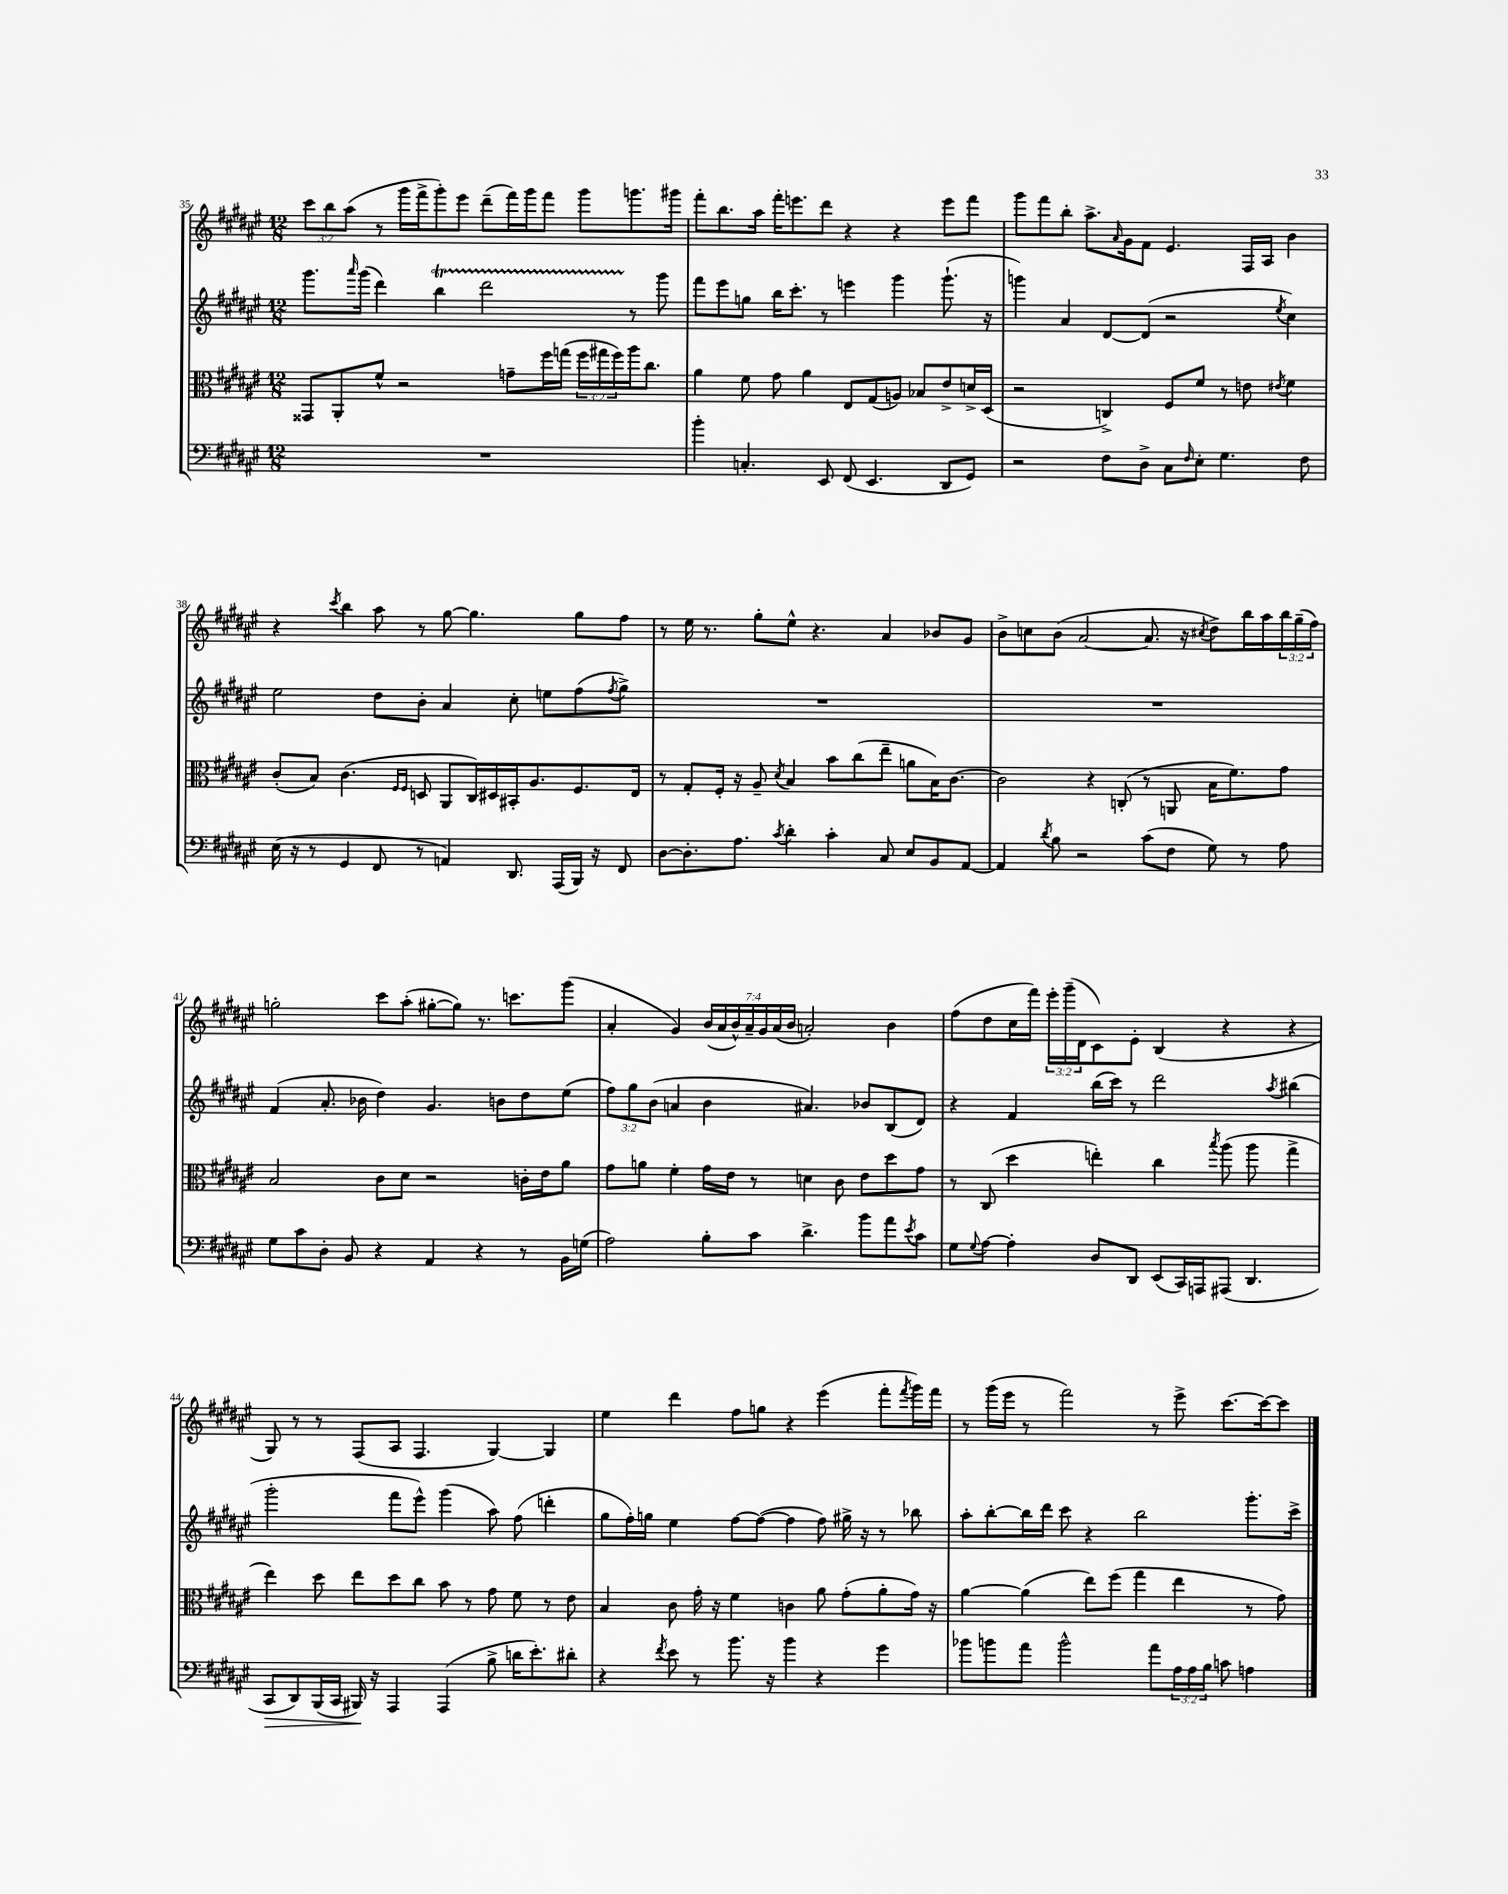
<<
\new StaffGroup <<
\new Staff = "s0" {
    \clef treble \key fis \major \numericTimeSignature \time 12/8 \override Staff.TupletNumber.text = #tuplet-number::calc-fraction-text
    \tuplet 3/2 { cis'''8 b''8 ais''8( } r8 gis'''16 fis'''16-> gis'''8-.) eis'''8 dis'''8--( fis'''16) gis'''16 fis'''8 gis'''8 g'''8. gis'''16 |
    fis'''8-. b''8. ais''16 fis'''16-. e'''8. dis'''8 r4 r4 e'''8 fis'''8 |
    gis'''8 fis'''8 b''8-. ais''8.-> \grace { ais'16 } gis'16 fis'8 eis'4. fis16 ais16 b'4 |
    r4 \acciaccatura { cis'''8 } b''4 ais''8 r8 gis''8~ gis''4. gis''8 fis''8 |
    r8 eis''16 r8. gis''8-. eis''8-^ r4. ais'4 bes'8 gis'8 |
    b'8-> c''8 b'8( ais'2~ ais'8. r16 \acciaccatura { cis''8 } dis''8->) b''16 ais''16 \tuplet 3/2 { b''16 gis''16--( fis''16) } |
    g''2-. cis'''8 ais''8-.( gis''8~-. gis''8) r8. c'''8. gis'''8( |
    ais'4-. gis'4) \tuplet 7/4 { b'16( ais'16 b'16-^) ais'16-- gis'16 ais'16( b'16 } a'2-.) b'4 |
    fis''8( dis''8 cis''16 fis'''16) \tuplet 3/2 { eis'''16-. gis'''16--( dis'16 } cis'8) eis'8-. b4( r4 r4 |
    gis8) r8 r8 fis8( ais8 fis4. gis4~) gis4 |
    eis''4 dis'''4 fis''8 g''8 r4 eis'''4( fis'''8-. \acciaccatura { fis'''8 } gis'''16) fis'''16 |
    r8 gis'''16( eis'''16 r8 fis'''2) r8 eis'''8-> cis'''8.~ cis'''16~ cis'''8 \bar "|." |
}
\new Staff = "s1" {
    \clef treble \key fis \major \numericTimeSignature \time 12/8 \override Staff.TupletNumber.text = #tuplet-number::calc-fraction-text
    gis'''8. \grace { ais'''16 } gis'''16( dis'''4) b''4\startTrillSpan dis'''2 r8\stopTrillSpan gis'''8 |
    fis'''8 eis'''8 g''8 b''16 cis'''8.-. r8 e'''4 gis'''4 gis'''8.-!( r16 |
    g'''4) ais'4 dis'8~ dis'8( r2 \acciaccatura { eis''8 } cis''4) |
    eis''2 dis''8 b'8-. ais'4 cis''8-. e''8 fis''8( \acciaccatura { fis''8 } gis''8->) |
    R1. |
    R1. |
    fis'4( ais'8.-. bes'16 dis''4) gis'4. b'8 dis''8 eis''8( |
    \tuplet 3/2 { fis''8) gis''8 b'8( } a'4 b'4 ais'4.) bes'8 b8( dis'8) |
    r4 fis'4 b''16( cis'''16) r8 dis'''2 \acciaccatura { ais''8 } bis''4( |
    gis'''2-. fis'''8 eis'''8-^) gis'''4( ais''8) fis''8( d'''4-. |
    gis''8 fis''16-.) g''16 eis''4 fis''8~ fis''8~( fis''4 fis''8) gis''16-> r16 r8 bes''8 |
    ais''8-. b''8~-. b''16 dis'''16 cis'''8 r4 b''2 gis'''8.-. cis'''16-> \bar "|." |
}
\new Staff = "s2" {
    \clef alto \key fis \major \numericTimeSignature \time 12/8 \override Staff.TupletNumber.text = #tuplet-number::calc-fraction-text
    gisis,8 ais,8-. fis'8-^ r2 g'8-- fis''16 g''16( \tuplet 3/2 { fis''16 gis''16 fis''16) } ais''16 cis''8. |
    ais'4 fis'8 gis'8 ais'4 eis8 gis8( a8) bes8 eis'8-> d'16-> dis16( |
    r2 c4->) fis8 fis'8 r8 e'8 \acciaccatura { eis'8 } fis'4 |
    cis'8-.( b8) cis'4.( \grace { fis16 fis16 } d8 ais,8 cis16) dis16 bis,16-. ais8. fis8. eis16 |
    r8 gis8-. fis16-. r16 ais8-- \acciaccatura { dis'8 } b4 b'8 cis''8( eis''8-- a'8 b16) cis'8.~ |
    cis'2 r4 c8-.( r8 a,8 b16 fis'8.) gis'8 |
    b2 cis'8 dis'8 r2 c'16-. eis'16 ais'8 |
    gis'8 a'8 fis'4-. gis'16 eis'16 r8 d'4 cis'8 eis'8 dis''8 gis'8 |
    r8 cis8( dis''4 e''4-.) cis''4 \acciaccatura { b''8 } ais''8( ais''8 gis''4-> |
    eis''4) dis''8 eis''8 dis''8 cis''8 b'8 r8 gis'8 fis'8 r8 eis'8 |
    b4 cis'8 gis'16-. r16 fis'4 c'4 ais'8 gis'8-.( ais'8-. gis'16) r16 |
    ais'4~ ais'4( eis''8) fis''8( gis''4 eis''4 r8 gis'8) \bar "|." |
}
\new Staff = "s3" {
    \clef bass \key fis \major \numericTimeSignature \time 12/8 \override Staff.TupletNumber.text = #tuplet-number::calc-fraction-text
    R1. |
    b'4-. c4.-. eis,8 fis,8( eis,4. dis,8 gis,8) |
    r2 fis8 dis8-> cis8 \grace { fis16 } eis8-. gis4. fis8 |
    eis16( r16 r8 gis,4 fis,8 r8 a,4) dis,8. ais,,16( b,,16) r16 fis,8 |
    dis8~ dis8.-. ais8. \acciaccatura { cis'8 } dis'4-. cis'4-. cis8 eis8 b,8 ais,8~ |
    ais,4 \acciaccatura { dis'8 } b8 r2 cis'8( fis8 gis8) r8 ais8 |
    gis8 cis'8 dis8-. b,8 r4 ais,4 r4 r8 b,16 g16( |
    ais2) b8-. cis'8 dis'4.-> b'8 ais'8 \acciaccatura { eis'8 } cis'8 |
    gis8 \appoggiatura { gis8 } ais8~ ais4-. dis8 dis,8 eis,8( cis,16) a,,16 ais,,8( dis,4. |
    cis,8\> dis,8) b,,16( cis,16 bis,,16\!) r16 ais,,4 ais,,4( b8-> d'16 eis'8.-.) dis'8-. |
    r4 \acciaccatura { fis'8 } eis'8 r8 b'8. r16 b'4 r4 gis'4 |
    bes'8 b'8 ais'8 b'2-^ ais'8 \tuplet 3/2 { ais16 ais16 b16 } c'8 a4 \bar "|." |
}
>>
>>
\layout { \context { \Score currentBarNumber = #35 } }
